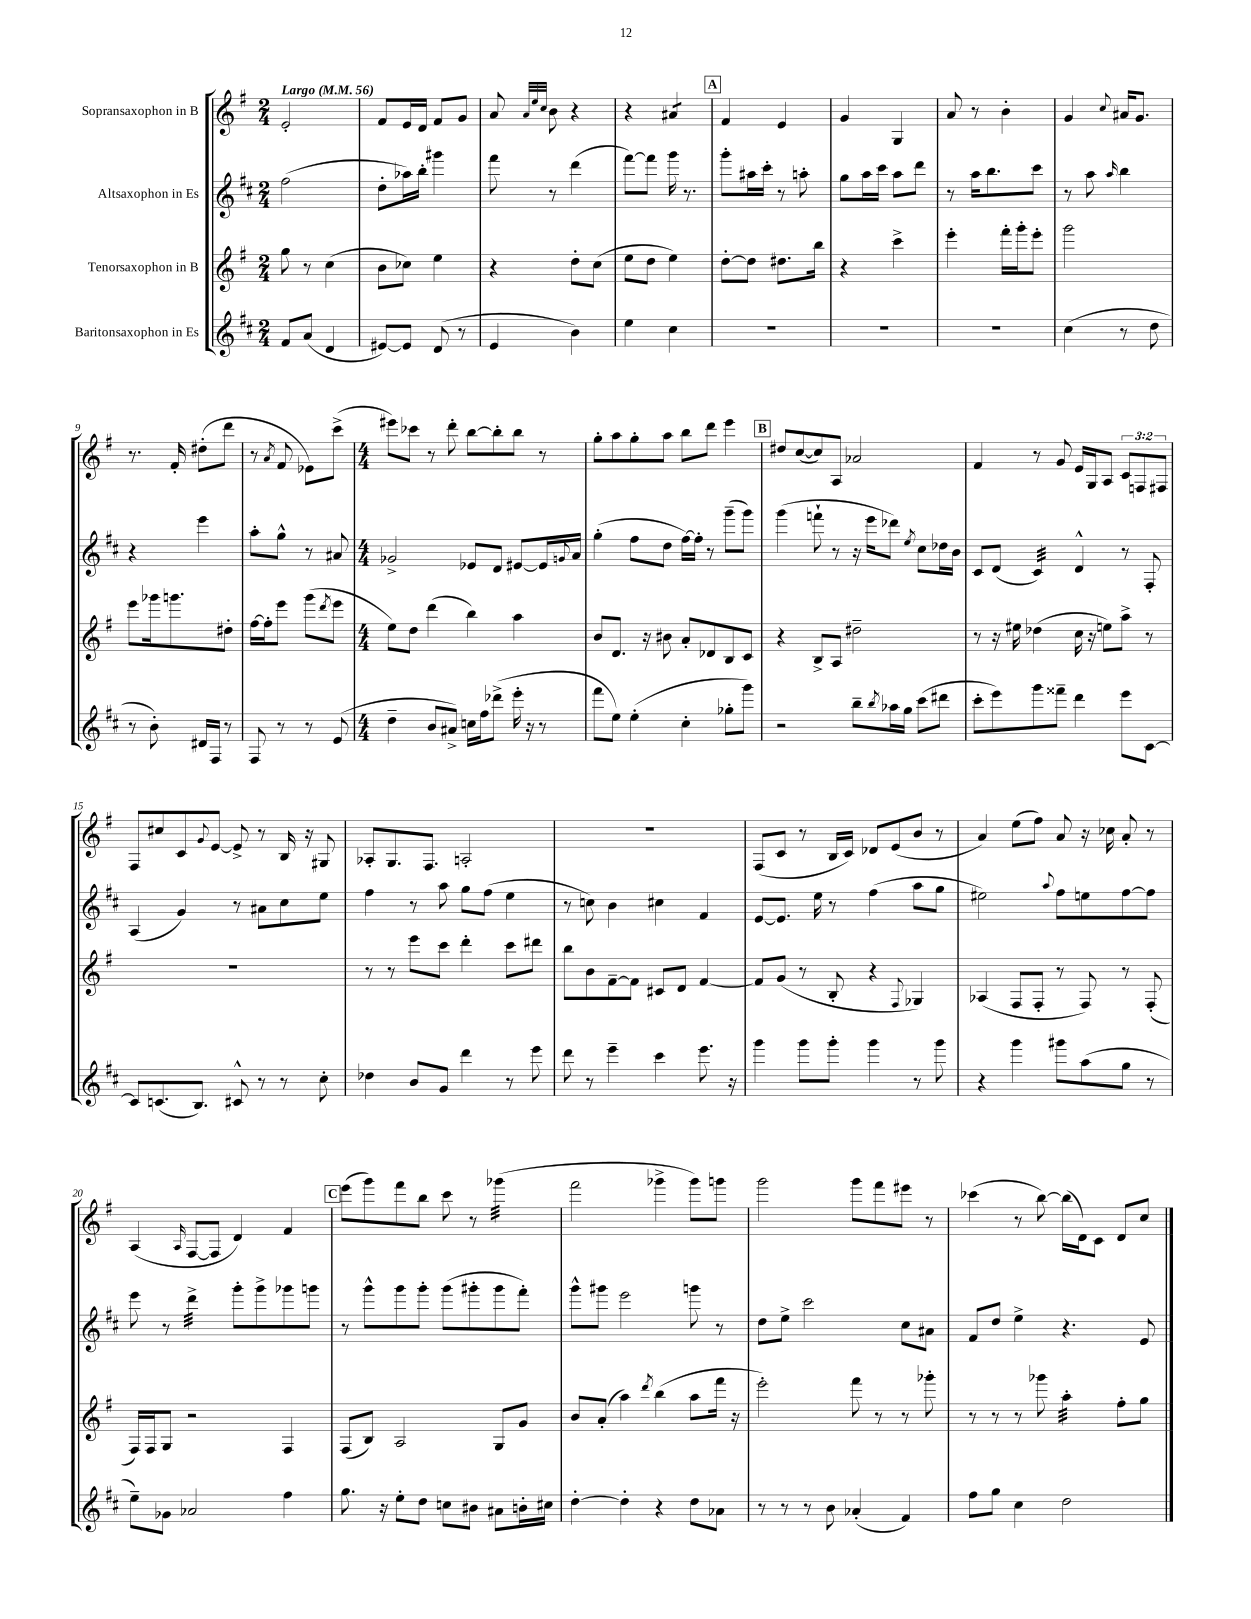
<<
\new StaffGroup <<
\new Staff = "s0" \with { instrumentName = "Sopransaxophon in B" } {
    \clef treble \key g \major \numericTimeSignature \time 2/4 \override Staff.TupletNumber.text = #tuplet-number::calc-fraction-text \tempo "Largo" 4 = 56
    e'2-. |
    fis'8 e'16 d'16 fis'8 g'8 |
    a'8 \grace { a'32 e''32 c''32 } b'8 r4 |
    r4 ais'4:8 |
    \mark \markup { \box "A" } fis'4 e'4 |
    g'4 g4 |
    a'8 r8 b'4-. |
    g'4 \appoggiatura { c''8 } ais'16 g'8. |
    r8. fis'16-. dis''8-.( d'''8 |
    r8 \acciaccatura { a'8 } fis'8 ees'8) c'''8->( |
    \numericTimeSignature \time 4/4 eis'''8) ces'''8 r8 d'''8-. b''8~ b''8-. b''8 r8 |
    g''8-. a''8 g''8-. a''8 b''8 d'''8 e'''4 |
    \mark \markup { \box "B" } dis''8 c''8~( c''8) a8 aes'2 |
    fis'4 r8 g'8 e'16 g16 a8 \tuplet 3/2 { c'8 f8 fis8 } |
    fis8 cis''8 c'8 \appoggiatura { g'8 } e'8~ e'8-> r8 b16 r16 gis8 |
    aes8-. g8. fis8. a2-. |
    R1 |
    fis8( c'8 r8 b16 c'16) des'8 e'8( b'8 r8 |
    a'4) e''8( fis''8) a'8 r16 ces''16 a'8-. r8 |
    a4( \grace { a16 } fis8~ fis8 d'4) fis'4 |
    \mark \markup { \box "C" } e'''8( g'''8) fis'''8 b''8 c'''8 r8 ges'''4:32( |
    fis'''2 ges'''4-> ges'''8) g'''8 |
    g'''2 g'''8 fis'''8 eis'''8 r8 |
    ces'''4( r8 b''8~) b''16( d'16) c'8 d'8 c''8 \bar "|." |
}
\new Staff = "s1" \with { instrumentName = "Altsaxophon in Es" } {
    \clef treble \key d \major \numericTimeSignature \time 2/4
    fis''2( |
    d''8-. aes''16) b''16-. gis'''4 |
    fis'''8 r8 d'''4( |
    fis'''8~) fis'''8 g'''16 r8. |
    \mark \markup { \box "A" } g'''8-. ais''16 cis'''16-. r8 a''8-. |
    g''8 a''16 cis'''16 a''8 d'''8 |
    r8 a''16 b''8. cis'''8 |
    r8 a''8 \grace { a''16 } b''4 |
    r4 e'''4 |
    a''8-. g''8-^ r8 ais'8 |
    \numericTimeSignature \time 4/4 ges'2-> ees'8 d'8 eis'8~ eis'16 \appoggiatura { g'8 } a'16 |
    g''4-.( fis''8 d''8 fis''16~) fis''16-. r8 g'''8--( g'''8) |
    \mark \markup { \box "B" } g'''4( f'''8-! r8 r16 e'''16 des'''8) \acciaccatura { e''8 } cis''8 des''16 b'16 |
    cis'8 d'8( cis'4:32) d'4-^ r8 fis8-. |
    a4( g'4) r8 ais'8 cis''8 e''8 |
    fis''4 r8 a''8 g''8 fis''8( e''4 |
    r8 c''8) b'4 cis''4 fis'4 |
    e'8~ e'8. e''16 r8 fis''4( a''8 g''8 |
    eis''2) \appoggiatura { a''8 } fis''8 e''8 fis''8~ fis''8 |
    e'''8 r8 d'''4:32-> g'''8-. g'''8-> ges'''8 g'''8 |
    \mark \markup { \box "C" } r8 g'''8-^ g'''8 g'''8-. g'''8( gis'''8-. gis'''8 fis'''8-.) |
    g'''8-^ gis'''8 e'''2 g'''8 r8 |
    d''8 e''8-> cis'''2 cis''8 ais'8 |
    fis'8 d''8 e''4-> r4. e'8 \bar "|." |
}
\new Staff = "s2" \with { instrumentName = "Tenorsaxophon in B" } {
    \clef treble \key g \major \numericTimeSignature \time 2/4
    g''8 r8 c''4( |
    b'8 ces''8) e''4 |
    r4 d''8-. c''8( |
    e''8 d''8 e''4) |
    \mark \markup { \box "A" } d''8~-. d''8 dis''8. b''16 |
    r4 c'''4-> |
    e'''4-. fis'''16-. g'''16-. e'''8-. |
    g'''2 |
    e'''8 ges'''16 g'''8. dis''8-. |
    fis''16~ fis''16-. e'''8 g'''8( \acciaccatura { d'''8 } e'''8 |
    \numericTimeSignature \time 4/4 e''8) d''8 d'''4( b''4) a''4 |
    b'8 d'8. r16 bis'8 a'8-. des'8 b8 c'8 |
    \mark \markup { \box "B" } r4 b8-> a8 dis''2-- |
    r8 r16 eis''16 des''4( c''16 r16 e''8) a''8-> r8 |
    R1 |
    r8 r8 e'''8 c'''8 d'''4-. c'''8 dis'''8 |
    b''8 b'8 fis'8~-- fis'8 cis'8 d'8 fis'4~ |
    fis'8 g'8( r8 b8-. r4 \appoggiatura { fis8 } ges4) |
    aes4( fis8 fis8-. r8 fis8) r8 fis8-.( |
    fis16) fis16 g8 r2 fis4 |
    \mark \markup { \box "C" } fis8( b8) a2 g8 g'8 |
    b'8 a'8-.( a''4) \acciaccatura { d'''8 } b''4( a''8 fis'''16 r16 |
    e'''2-.) fis'''8 r8 r8 ges'''8-. |
    r8 r8 r8 ges'''8 a''4:32-. fis''8-. g''8 \bar "|." |
}
\new Staff = "s3" \with { instrumentName = "Baritonsaxophon in Es" } {
    \clef treble \key d \major \numericTimeSignature \time 2/4
    fis'8 a'8( d'4 |
    eis'8~) eis'8 d'8( r8 |
    e'4 b'4) |
    e''4 cis''4 |
    \mark \markup { \box "A" } R2 |
    R2 |
    R2 |
    cis''4( r8 d''8 |
    r8 b'8-.) dis'16 fis16 r8 |
    fis8 r8 r8 e'8( |
    \numericTimeSignature \time 4/4 d''4-- b'8 ais'8->) c''16 fis''16 des'''8->( e'''16-. r16 r8 |
    fis'''8 e''8) e''4-.( cis''4-. ges''8-. g'''8) |
    \mark \markup { \box "B" } r2 b''8-- \acciaccatura { b''8 } aes''16 g''16 cis'''8( dis'''8 |
    cis'''8-. e'''8) g'''8 fisis'''8-- d'''4 e'''8 cis'8~ |
    cis'8 c'8.( b8.) cis'8-^ r8 r8 cis''8-. |
    des''4 b'8 g'8 d'''4 r8 e'''8 |
    d'''8 r8 e'''4-- cis'''4 e'''8. r16 |
    g'''4 g'''8 g'''8-. g'''4 r8 g'''8 |
    r4 g'''4 gis'''8 a''8( g''8 r8 |
    e''8--) ges'8 aes'2 fis''4 |
    \mark \markup { \box "C" } g''8. r16 e''8-. d''8 c''8 bis'8 ais'8 b'16-. cis''16 |
    d''4~-. d''4-. r4 d''8 aes'8 |
    r8 r8 r8 b'8 aes'4-.( fis'4) |
    fis''8 g''8 cis''4 d''2 \bar "|." |
}
>>
>>
